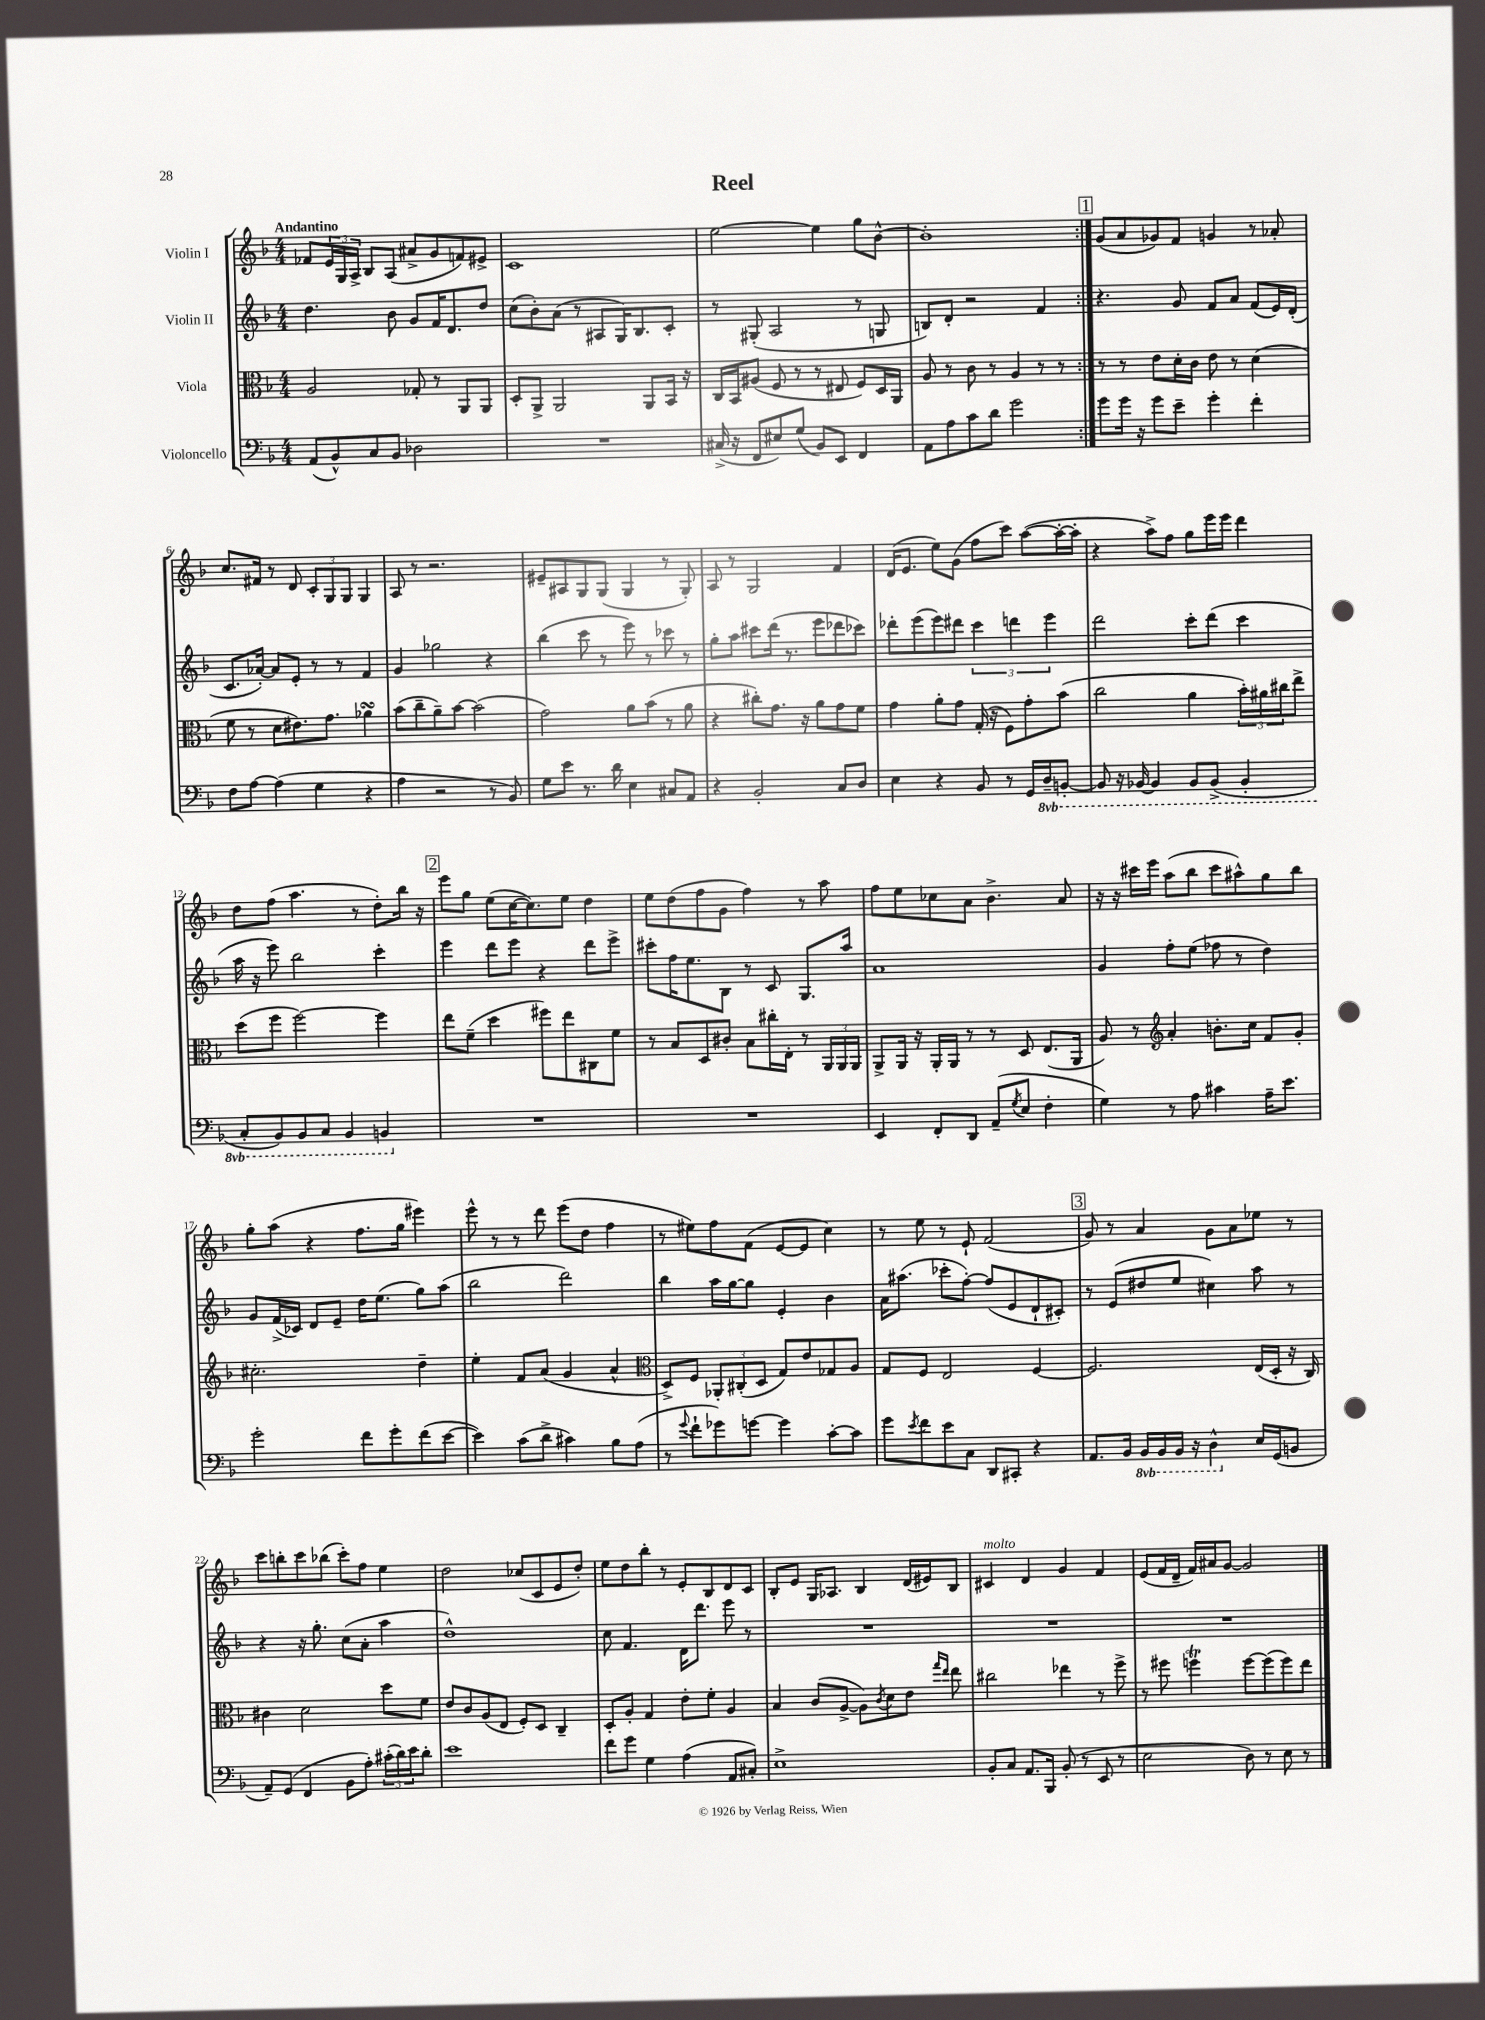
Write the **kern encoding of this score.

**kern	**kern	**kern	**kern
*staff4	*staff3	*staff2	*staff1
*clefF4	*clefC3	*clefG2	*clefG2
*k[b-]	*k[b-]	*k[b-]	*k[b-]
*M4/4	*M4/4	*M4/4	*M4/4
(8AA	2A	4.dd	8f-
8BB-^^)	.	.	24e
.	.	.	24G
.	.	.	24A^
8C	.	.	8B-
8BB-	.	8b-	(8A
2D-	8G-'	8g	8a#^
.	8r	16f	8g
.	.	8.d	.
.	8AA	.	8f)
.	8AA	8dd	8e#^
=	=	=	=
1r	8D'	(8cc	1c
.	8AA^	8b-')	.
.	2AA	(8a	.
.	.	8r	.
.	.	8A#	.
.	.	16G)	.
.	.	8.B-	.
.	8AA	.	.
.	16BB-	8c'	.
.	16r	.	.
=	=	=	=
(16C#^	16C	8r	[2ee
16r	16BB-	.	.
8FF	(8A#	(8G#'	.
8E#)	8F	2A	.
(8G	8r	.	.
8BB-)	8r	.	4ee]
8EE	8E#	.	.
4FF	8F)	8r	8gg
.	16D	8G	[8b-^^
.	16AA	.	.
=	=	=	=
8AA	8A	8B)	1b-']
8A	8r	8d'	.
8c	8c	2r	.
8d	8r	.	.
2g	4A	.	.
.	8r	4f	.
.	8r	.	.
=:|!	=:|!	=:|!	=:|!
8g	8r	4.r	(8g
16g	8r	.	8a
16r	.	.	.
8g	8e	.	8g-)
8e~	16d'	8g	8f
.	16c	.	.
4g'	8e	8f	4g
.	8r	8a	.
4f'	(4d	(8f	8r
.	.	16e)	8a-'
.	.	(16d'	.
=	=	=	=
8F	8f	8.c	8.cc
[8A	8r	.	.
.	.	[16a-')	16f#
(4A]	8d	8a-]	8r
.	8.e#)	8e'	8d
4G	.	8r	12c'
.	8.g	.	.
.	.	.	12G
.	.	8r	.
.	.	.	12G
4r	4a-	4f	4G
=	=	=	=
4A	(8b-	4g	8A
.	8cc~	.	8r
2r	8a~)	2gg-	2.r
.	[8b-	.	.
.	(2b-]	.	.
8r	.	4r	.
8BB-)	.	.	.
=	=	=	=
8G	2g)	(4bb-	8e#~
8e	.	.	8A#
8.r	.	8ccc	8G
.	.	8r	(8G
16d	.	.	.
4E	8a	8eee)	4G
.	(8b-	8r	.
8C#	8r	8ccc-	8r
8AA	8a	8r	8G')
=	=	=	=
4r	4r	8gg'	8A
.	.	8aa	8r
2BB-'	8cc#')	8ccc#	2G
.	8.g	(16ddd	.
.	.	8.r	.
.	16r	.	.
.	8a	8eee	.
8C	8g	8ddd-	4f
8D	8f	8ccc-)	.
=	=	=	=
4E	4g	8ddd-'	(16d
.	.	.	8.e
.	.	(8eee	.
4r	8a'	8eee)	8ee)
.	8g	8ddd#	(8g
8BB-	(16G'	6ccc	8ff
.	16r	.	.
8r	8F)	.	8ccc)
.	.	6ddd	.
16GG	8g'	.	([8aa
16DD~	.	.	.
.	.	6eee	.
[8BBB'	(8b-	.	16aa'_
.	.	.	16aa']
=	=	=	=
8BBB]	2cc	2ddd	4r
16r	.	.	.
[16BBB-	.	.	.
4BBB-]	.	.	8aa^)
.	.	.	8ff
8BBB-	4a	8ccc'	8gg
(8BBB-^	.	(8ddd	16eee
.	.	.	16eee
4BBB-'	24b-')	4ccc	4ddd
.	24a#	.	.
.	24cc#	.	.
.	8ee^	.	.
=	=	=	=
8CC'	(8dd	16aa	8dd
.	.	16r	.
8BBB-)	8ff	8eee)	(8ff
8BBB-	[2ff)	2bb-	4.aa
8CC	.	.	.
4BBB-	.	.	.
.	.	.	8r
4BBB	4ff]	4ccc'	8dd')
.	.	.	16bb-
.	.	.	16r
=	=	=	=
1r	8ee	4eee	8eee
.	(8f~	.	8gg
.	4dd	8ddd	(8ee
.	.	8eee	[16cc
.	.	.	8.cc])
.	8ff#)	4r	.
.	8ee	.	8ee
.	8C#	8ddd	4dd
.	8f	8eee^	.
=	=	=	=
1r	8r	8ccc#'	8ee
.	8B-	16ff	(8dd
.	.	8.ee	.
.	8D	.	8ff
.	8c#'	8B-	8g
.	8B-	8r	4ff)
.	16cc#'	8c	.
.	16E'	.	.
.	8r	8.G	8r
.	24AA	.	8aa
.	24AA	.	.
.	.	16aa	.
.	24AA	.	.
=	=	=	=
4EE	8AA^	1a	8ff
.	16AA	.	8ee
.	16r	.	.
8FF'	16AA'	.	8cc-
.	16AA	.	.
8DD	8r	.	8a
(8AA~	8r	.	4.b-^
8qG	.	.	.
8E	8D	.	.
4F'	(8.E	.	.
.	.	.	8a
.	16AA	.	.
=	=	=	=
4G)	8A)	4g	16r
.	.	.	16r
.	8r	.	16ccc#
.	.	.	16eee
*	*clefG2	*	*
8r	4a'	8ff'	(8aa
8A	.	(8ee	8bb-
4c#	8.b'	8ff-	8ccc#
.	.	8r	8aa#^^)
.	16cc	.	.
16A~	8f	4dd)	8gg
8.e	.	.	.
.	8g'	.	8bb-
=	=	=	=
2g'	2.cc#'	8g	8gg'
.	.	(16f^	(8aa
.	.	16c-)	.
.	.	8d	4r
.	.	8e~	.
8f	.	16dd	8.ff
.	.	(8.ee	.
8g'	.	.	.
.	.	.	16gg
(8f	4dd~	8gg)	4eee#)
[8e	.	(8aa	.
=	=	=	=
4e])	4ee'	2bb-	8eee^^
.	.	.	8r
(8c	8f	.	8r
8d^	(8a	.	8ddd
4c#)	4g	2ddd)	(8eee
.	.	.	8dd
8B-	4a^^	.	4ff
(8A	.	.	.
=	=	=	=
*	*clefC3	*	*
8r	8D^)	4bb-	8r
8qqg	.	.	.
8f`	8F	.	8ee#)
8g-)	12AA-'	16aa	8ff
.	.	[16gg	.
.	(12C#'	.	.
[8g	.	8gg]	(8f
.	12D	.	.
4g]	8G)	4e'	[8e
.	8e	.	8e]
[8c'	8G-	4b-	4cc)
8c]	8A	.	.
=	=	=	=
8g	8G	16a	8r
.	.	(8.aa#	.
8qe	.	.	.
8f	8F	.	8ee
8e	2E	8ccc-'	8r
8C	.	[8ff')	8e`
8DD	.	(8ff]	(2f
8CC#'	.	8e	.
4r	[4F	8d`	.
.	.	8c#')	.
=	=	=	=
8.AA	2.F]	8r	8g)
.	.	(8e	8r
16BB-	.	.	.
16BBB-	.	8dd#	4a
16BBB-	.	.	.
16BBB-	.	8ee	.
16r	.	.	.
4DD^^	.	4cc#)	8g
.	.	.	8a
16E	(16E	8aa	8ee-
(16GG	16D'	.	.
8BB	16r	8r	8r
.	16C)	.	.
=	=	=	=
8AA~)	4c#	4r	8ccc
(8GG	.	.	8bb'
4FF	2d	16r	8ccc
.	.	8.gg'	.
.	.	.	(8bb-
8BB-	.	(8cc	8ccc')
8A')	.	8a'	8ff
(24c#'	8dd	4aa	4ee
24d)	.	.	.
24e	.	.	.
8d'	8f	.	.
=	=	=	=
1e	8e	1dd^^)	2dd
.	8c	.	.
.	(8A	.	.
.	8E	.	.
.	8F')	.	(8cc-
.	8D	.	8c
.	4C~	.	8e
.	.	.	8dd')
=	=	=	=
8f	8D'	8cc	8ee
8g	8A'	4.f	8dd
4G	4G	.	8bb-'
.	.	.	8r
(4A	8e'	16d	8e'
.	.	8.ddd	.
.	8f'	.	8B-
8AA	4A	8eee	8d
8C#')	.	8r	8c
=	=	=	=
1E^	4B-	1r	8B-'
.	.	.	8e
.	(8c	.	16G
.	.	.	8.A-
.	[8A^	.	.
.	8A])	.	4B-
.	8qc	.	.
.	8d	.	.
.	8e	.	(16d
.	.	.	16e#)
.	16qqgg	.	.
.	16qqee	.	.
.	8ee	.	8B-
=	=	=	=
8BB-'	2cc#	1r	4c#
8C	.	.	.
8.AA	.	.	4d
16BBB-	.	.	.
(8BB-'	4ee-	.	4g
8r	.	.	.
8EE	8r	.	4f
8r	8ff^	.	.
=	=	=	=
2E	8r	1r	(8e
.	8ff#	.	16f
.	.	.	16d~
.	4ff	.	16f)
.	.	.	16a#
.	.	.	[8g
8D)	[8ff	.	2g]
8r	(8ff]	.	.
8E	8ff)	.	.
8r	8ee	.	.
==	==	==	==
*-	*-	*-	*-
